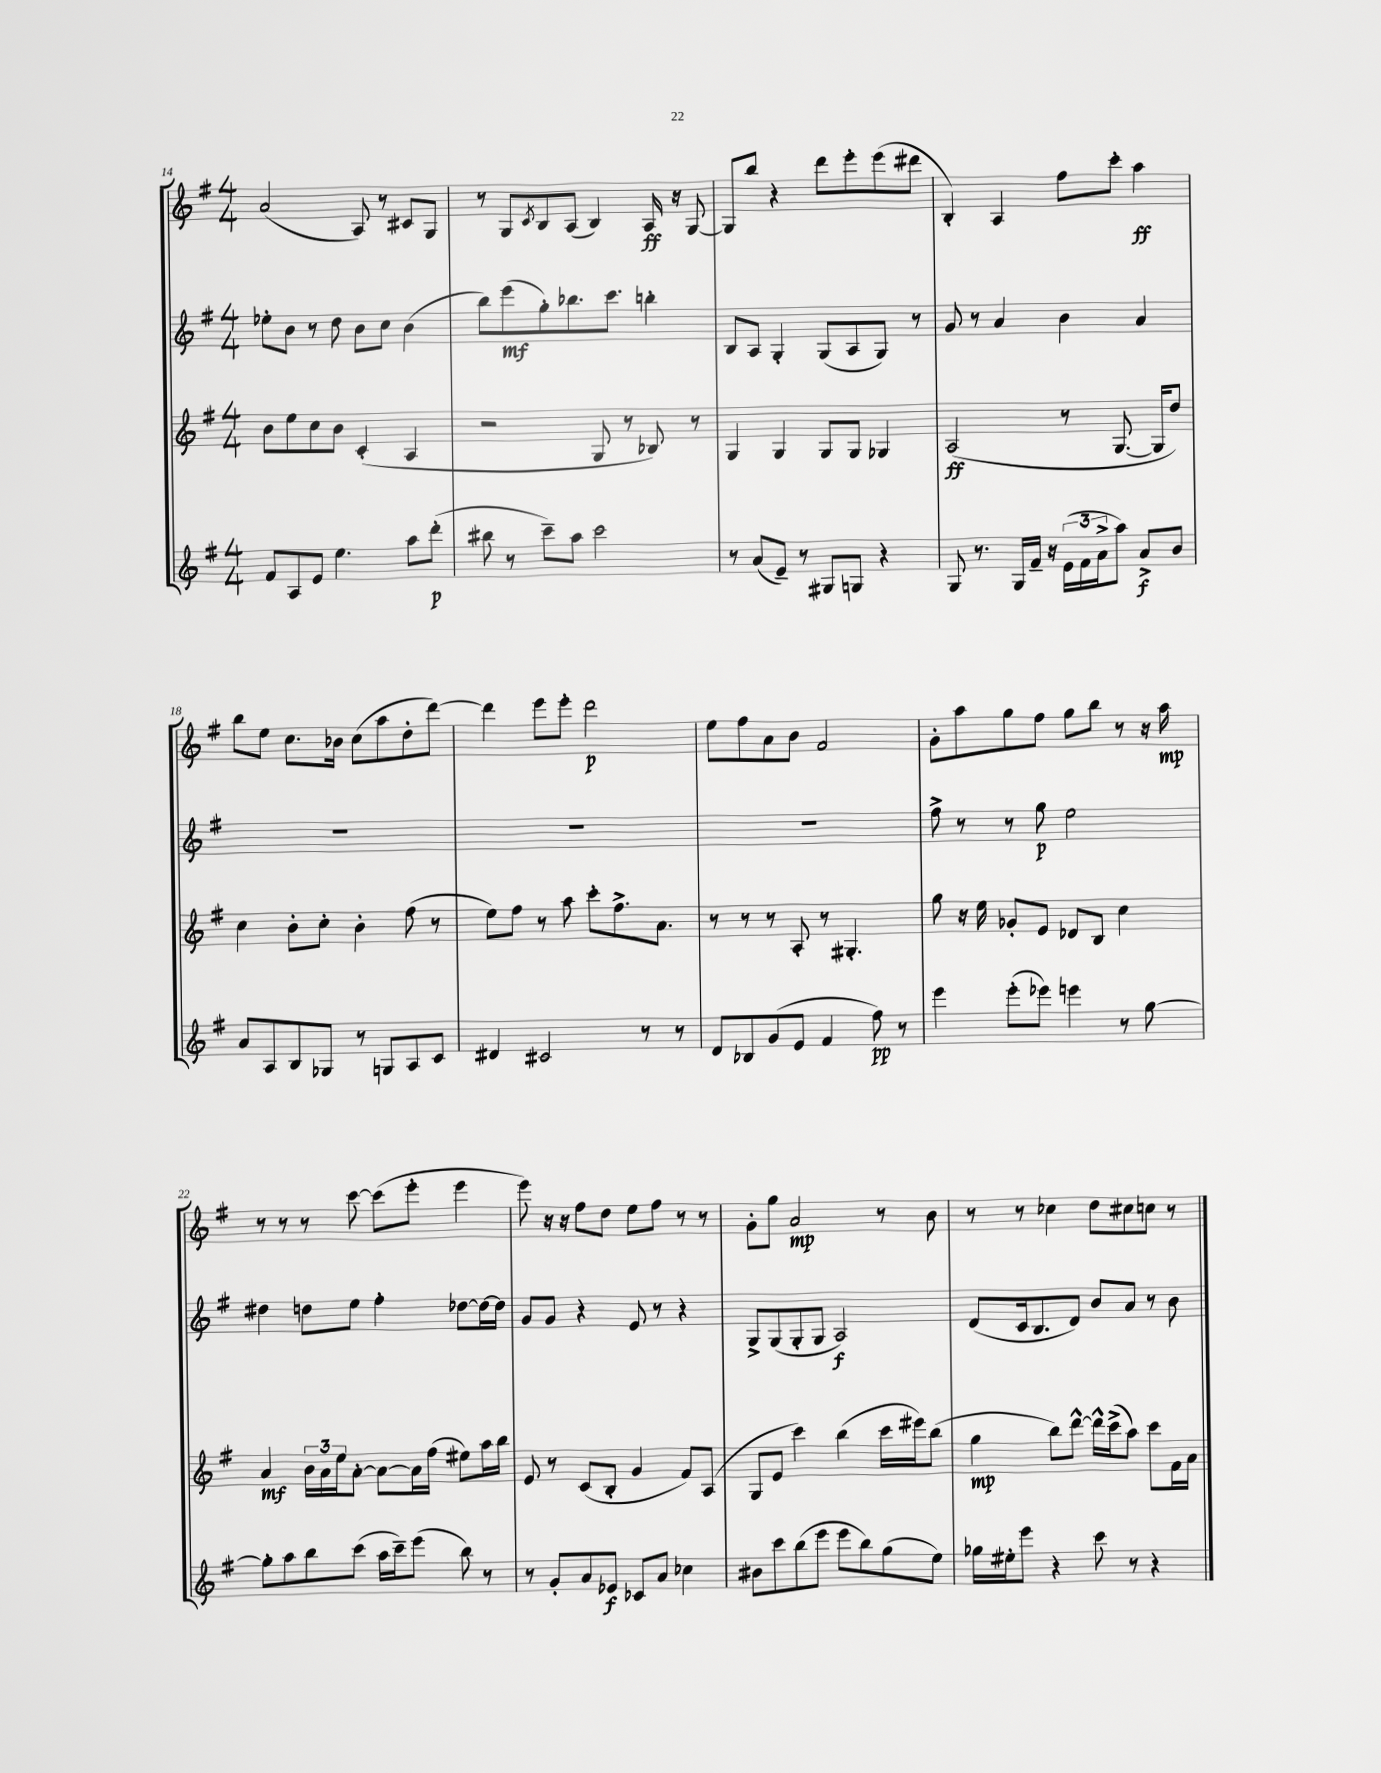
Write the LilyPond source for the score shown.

<<
\new StaffGroup <<
\new Staff = "s0" {
    \clef treble \key g \major \numericTimeSignature \time 4/4
    a'2( a8) r8 cis'8 g8 |
    r8 g8 \acciaccatura { c'8 } b8 a8( b4) a16\ff r16 g8~ |
    g8 b''8 r4 d'''8 e'''8-. e'''8( dis'''8 |
    b4-.) a4 fis''8 c'''8-. a''4\ff |
    b''8 e''8 c''8. bes'16 c''8( a''8 d''8-. d'''8~) |
    d'''4 e'''8 e'''8-. d'''2\p |
    e''8 fis''8 a'8 b'8 fis'2 |
    g'8-. a''8 g''8 fis''8 g''8 b''8 r8 r16 a''16\mp |
    r8 r8 r8 c'''8~ c'''8( e'''8-. e'''4 |
    e'''8) r16 r16 fis''8 d''8 e''8 fis''8 r8 r8 |
    g'8-. g''8 a'2\mp r8 b'8 |
    r8 r8 ces''4 d''8 cis''8 c''8 r8 \bar "|." |
}
\new Staff = "s1" {
    \clef treble \key g \major \numericTimeSignature \time 4/4
    ees''8-. b'8 r8 d''8 b'8 c''8 b'4( |
    b''8) e'''8\mf( g''8-.) bes''8. c'''8. b''4-. |
    b8 a8 g4-. g8( a8 g8) r8 |
    g'8 r8 a'4 b'4 a'4 |
    R1 |
    R1 |
    R1 |
    fis''8-> r8 r8 g''8\p e''2 |
    dis''4 d''8 e''8 fis''4-. des''8~ des''16~ des''16 |
    g'8 g'8 r4 e'8 r8 r4 |
    g8-> g8( g8-. g8 a2\f) |
    d'8( c'16 b8. d'8) b'8 a'8 r8 b'8 \bar "|." |
}
\new Staff = "s2" {
    \clef treble \key g \major \numericTimeSignature \time 4/4
    b'8 e''8 c''8 b'8 c'4-.( a4 |
    r2 g8 r8 bes8) r8 |
    g4 g4 g8 g8 ges4 |
    a2\ff( r8 g8.~ g16 d''8) |
    c''4 b'8-. c''8-. b'4-. fis''8( r8 |
    e''8) fis''8 r8 a''8 c'''8-. fis''8.-> a'8. |
    r8 r8 r8 a8-. r8 gis4.-. |
    g''8 r16 e''16 ges'8-. e'8 des'8 b8 c''4 |
    a'4\mf \tuplet 3/2 { b'16 a'16 e''16 } a'8~-. a'8~ a'16 fis''16( eis''8) a''16 b''16 |
    e'8 r8 c'8( b8-. g'4 fis'8) a8( |
    g8 e'8 c'''4) b''4( c'''16 eis'''16) b''8( |
    g''4\mp b''8) d'''8~-^ d'''16-^ c'''16->( a''8) c'''8 fis'16 a'16 \bar "|." |
}
\new Staff = "s3" {
    \clef treble \key g \major \numericTimeSignature \time 4/4
    fis'8 a8 e'8 e''4. a''8 d'''8-.\p( |
    bis''8 r8 c'''8--) a''8 c'''2 |
    r8 a'8( e'8--) r8 gis8 g8 r4 |
    g8 r8. g16 fis'16-- r16 \tuplet 3/2 { e'16( fis'16 a'16-> } a''8) a'8->\f b'8 |
    a'8 a8 b8 ges8 r8 g8 a8 c'8 |
    dis'4 cis'2 r8 r8 |
    d'8 bes8 g'8( e'8 fis'4 fis''8\pp) r8 |
    e'''4 e'''8-.( ees'''8) e'''4 r8 g''8~ |
    g''8-. a''8 b''8 c'''8( a''16 c'''16--) e'''8( b''8) r8 |
    r8 g'8-. a'8 ees'8\f ces'8 a'8 ces''4 |
    bis'8 c'''8 b''8( e'''8 e'''8 b''8) g''8( e''8) |
    ges''16 eis''16-. e'''8 r4 c'''8 r8 r4 \bar "|." |
}
>>
>>
\layout { \context { \Score currentBarNumber = #14 } }
